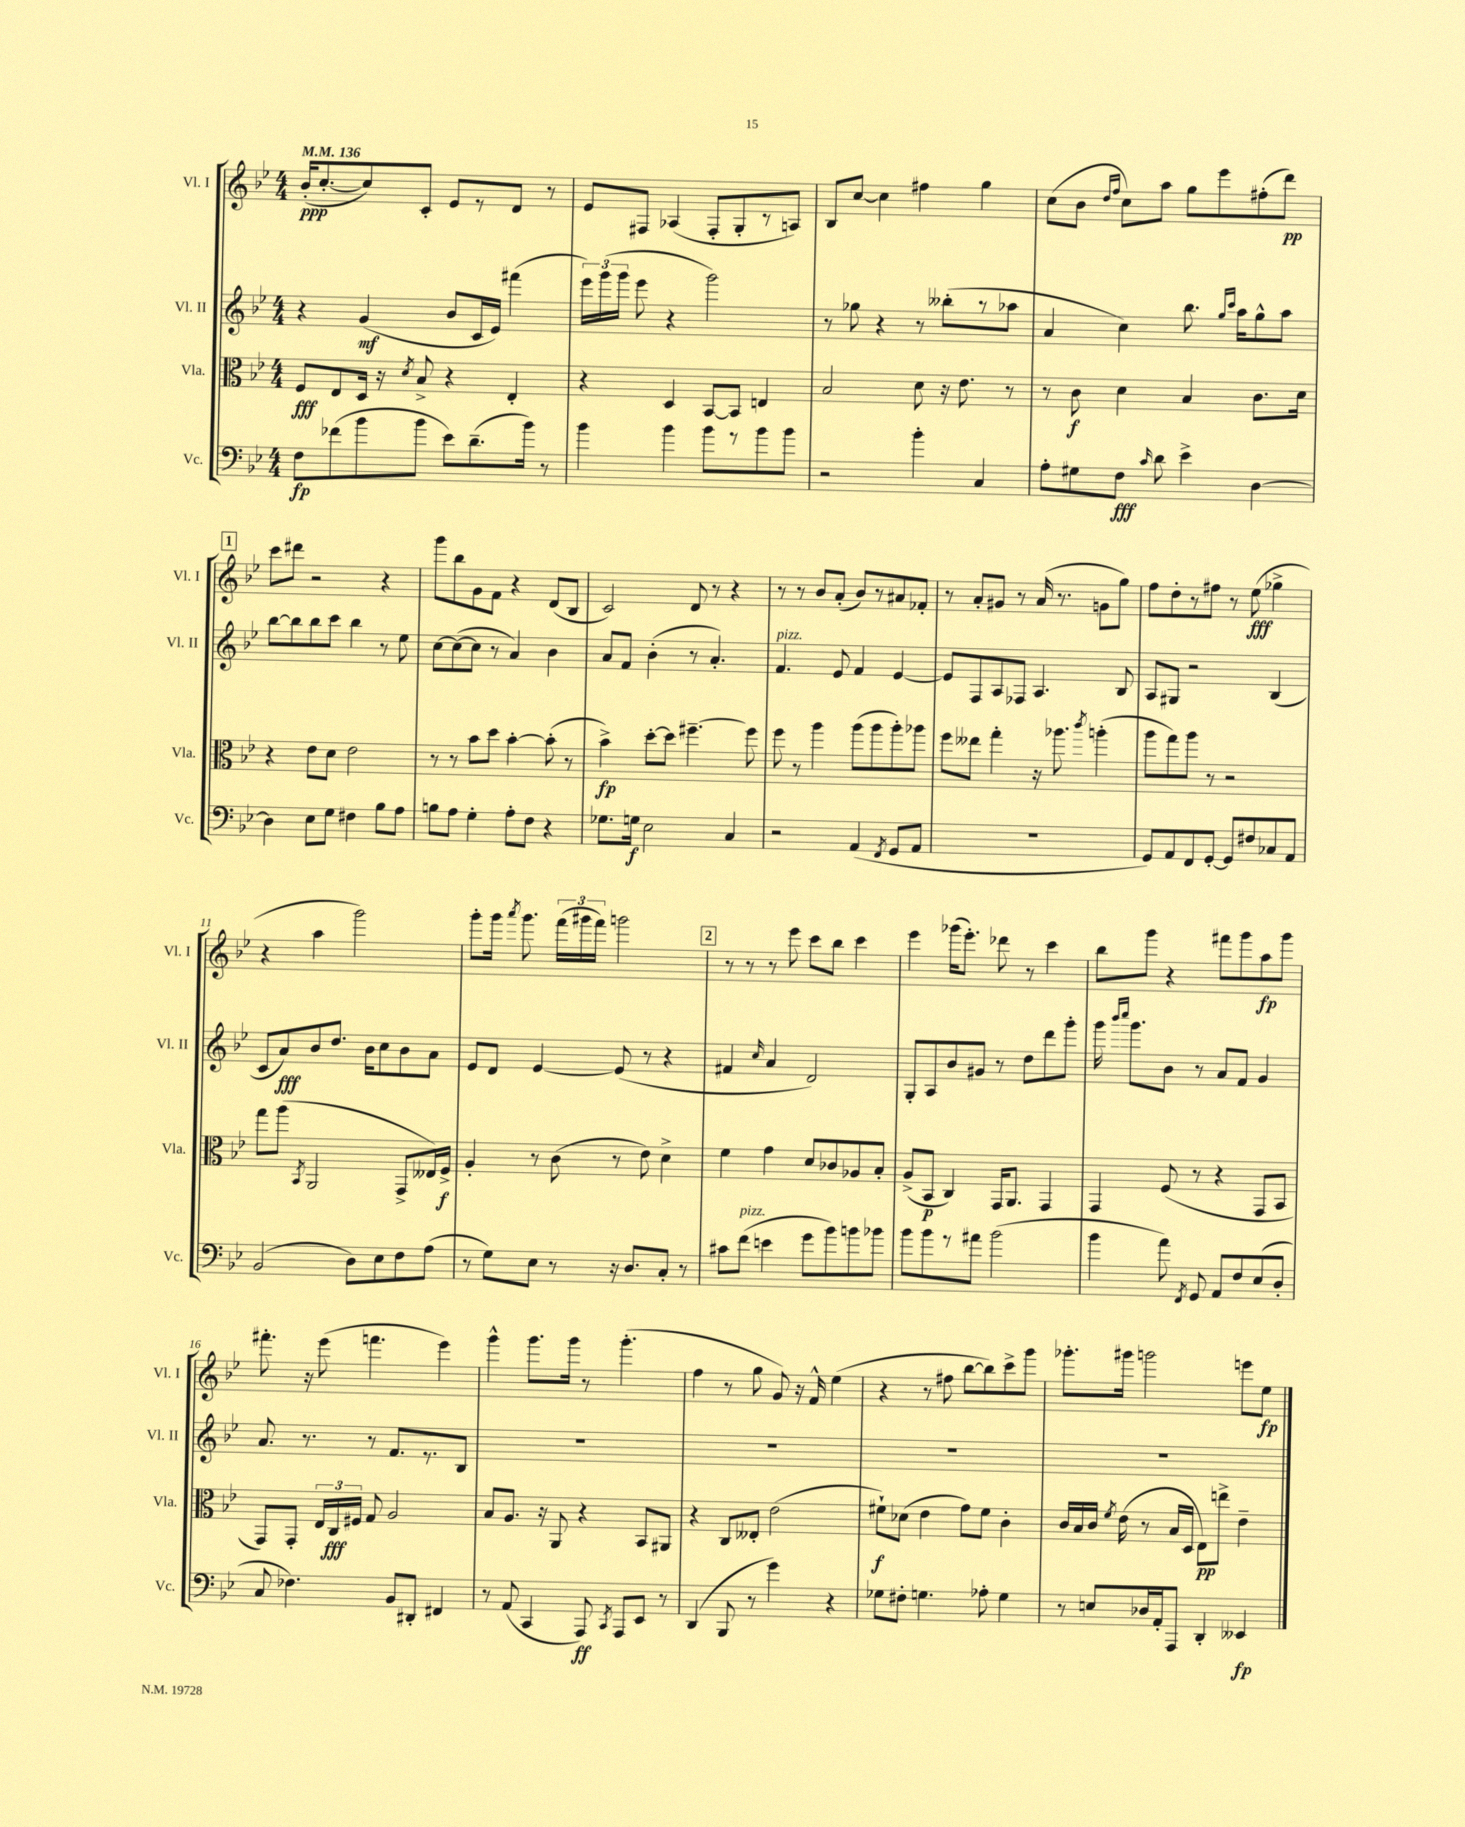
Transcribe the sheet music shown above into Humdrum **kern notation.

**kern	**kern	**kern	**kern
*staff4	*staff3	*staff2	*staff1
*clefF4	*clefC3	*clefG2	*clefG2
*k[b-e-]	*k[b-e-]	*k[b-e-]	*k[b-e-]
*M4/4	*M4/4	*M4/4	*M4/4
*MM136	*MM136	*MM136	*MM136
8F	8F	4r	(16b-'
.	.	.	[8.cc'
(8f-	8E-	.	.
8b-	16D	(4g	8cc])
.	16r	.	.
.	8qd	.	.
8b-	8B-^	.	8c'
8e-)	4r	8b-	8e-
(8.d~	.	16c	8r
.	.	16e-)	.
.	4E-'	(4fff#	8d
16b-)	.	.	.
8r	.	.	8r
=	=	=	=
4b-	4r	24eee-)	8e-
.	.	(24ggg	.
.	.	24ggg	.
.	.	8eee-	8F#
4b-	4D	4r	(4A-
8b-	[8BB-	2ggg)	8F#'
8r	8BB-]	.	8G'
8b-	4E	.	8r
8b-	.	.	8A)
=	=	=	=
2r	2B-	8r	8B-
.	.	8gg-	[8cc
.	.	4r	4cc]
4b-'	8d	8r	4ff#
.	16r	(8bb--'	.
.	8.e-	.	.
4C	.	8r	4gg
.	8r	8aa-	.
=	=	=	=
8A'	8r	4a	(8cc
8G#	8c	.	8b-
.	.	.	16qqdd
.	.	.	16qqff
8F	4d	4cc)	8cc)
16qqc	.	.	.
8d	.	.	8aa
4e-^	4B-	8.bb-	8gg
.	.	.	8eee-
.	.	16qqgg	.
.	.	16qqccc	.
.	.	16aa	.
[4D	8.c	8gg^^	(8ff#'
.	.	8aa	8ddd)
.	16d	.	.
=	=	=	=
4D]	4r	[8bb-	8ccc
.	.	8bb-]	8ddd#
8E-	8e-	8bb-	2r
8G	8d	8ccc	.
4F#	2e-	4bb-	.
8B-	.	8r	4r
8A	.	8ee-	.
=	=	=	=
8B	8r	[8cc	8ggg
8A	8r	(8cc_	8bb-
4G'	8b-	8cc]	8g
.	8dd	8r	8f
8A'	[4b-'	4a)	4r
8F	.	.	.
4r	(8b-']	4b-	(8d
.	8r	.	8B-
=	=	=	=
8.G-	4b-^)	8a	2c)
.	.	8f	.
16G	.	.	.
2E-	[8dd'	(4b-'	.
.	8dd]	.	.
.	[4.ff#~	8r	8d
.	.	4.a')	8r
4C	.	.	4r
.	8ff#]	.	.
=	=	=	=
2r	8ff	4.f	8r
.	8r	.	8r
.	4aa	.	8b-
.	.	8e-	(8a'
(4AA	(8aa	4f	8b-)
.	8aa	.	8r
8qFF	.	.	.
8GG	8aa')	[4e-	8a#
8AA	8aa-	.	8f-'
=	=	=	=
1r	8ff	8e-]	8r
.	8ee--	8F	8a'
.	4gg'	8A	8g#
.	.	8F-	8r
.	16r	4.A	(16a
.	8.aa-	.	8.r
.	8qccc	.	.
.	(4aa'	.	8g
.	.	8B-	8gg)
=	=	=	=
8GG)	8aa	8A	8ff
8AA	8gg)	8G#	8dd'
8FF	8aa	2r	8r
[8GG'	8r	.	8ff#
8GG]	2r	.	8r
8F#	.	.	(8ee-
8C-	.	(4B-	4gg-^
8AA	.	.	.
=	=	=	=
(2BB-	8gg	8c	4r
.	(8aa	8a)	.
.	8qBB-	.	.
.	2AA	8b-	4aa
.	.	8.dd	.
8D)	.	.	2ggg)
.	.	16b-	.
8E-	.	8cc	.
8F	8GG^	8b-	.
(8A	16E--)	8a	.
.	16F^	.	.
=	=	=	=
8r	4A'	8e-	8ggg'
8G)	.	8d	16ggg
.	.	.	8qaaa
.	.	.	8.ggg
8E-	8r	[4e-	.
8r	(8c	.	(24fff
.	.	.	24ggg#
.	.	.	24fff)
16r	8r	(8e-]	2ggg
8.D	.	.	.
.	8e-)	8r	.
8C'	4d^	4r	.
8r	.	.	.
=	=	=	=
8c#	4f	4f#	8r
(8f	.	.	8r
.	.	16qqcc	.
4e	4g	4a	8r
.	.	.	8eee-
8g	8d	2d)	8ccc
8b-)	8c-	.	8bb-
8b	8A-	.	4ccc
8b-	8B-'	.	.
=	=	=	=
8b-	(8A^	8G'	4eee-
8b-	8BB-	8A	.
8r	4C)	8b-	(16ggg-
.	.	.	8.eee-')
8a#	.	8g#	.
(2b-	16GG	8r	8ddd-
.	8.AA	.	.
.	.	8dd	8r
.	4GG	8ddd	4ccc
.	.	8ggg'	.
=	=	=	=
4b-	4GG	16ggg	8bb-
.	.	16qqbbb-	.
.	.	16qqcccc	.
.	.	8.ggg	.
.	.	.	8ggg
8a)	(8F	8b-	4r
8qFF	.	.	.
8GG	8r	8r	.
8AA	4r	8a	8fff#
8F	.	8f	8ggg
(8E-	8GG	4g	8aa
8D'	8BB-	.	8ggg
=	=	=	=
8C	8GG)	8.a	8.fff#'
4.F-)	8GG'	.	.
.	.	8.r	16r
.	24E-	.	(8eee-
.	24C	.	.
.	24F#	.	.
.	8G	8r	4.fff
8BB-	2A	8.f	.
8DD#'	.	.	.
.	.	8.r	.
4FF#	.	.	4eee-)
.	.	8B-	.
=	=	=	=
8r	8B-	1r	4ggg^^
(8AA	8.A	.	.
4CC	.	.	8.ggg
.	16r	.	.
.	8AA	.	.
.	.	.	16ggg
8AAA)	4r	.	8r
8qCC	.	.	.
8AAA	.	.	(4.ggg'
8EE-	8BB-	.	.
8r	8AA#	.	.
=	=	=	=
(4DD	4r	1r	4ff
8BBB-	8C	.	8r
8r	8E--'	.	8gg
4g)	(2e-	.	8g)
.	.	.	16r
.	.	.	16f^^
4r	.	.	(4ee-
=	=	=	=
8G-	8f#`)	1r	4r
8F#'	(8d-	.	.
4.G	4e-	.	8r
.	.	.	8ff#
.	8g)	.	[8bb-
8A-'	8f#	.	8bb-])
4G	4c'	.	8ccc^
.	.	.	8ggg
=	=	=	=
8r	16c	1r	8.ggg-'
.	16B-	.	.
8E	16c	.	.
.	8qf	.	.
.	(16e-	.	16ggg#
16D-	8r	.	2ggg
16AA'	.	.	.
8AAA	16B-	.	.
.	16D	.	.
4DD'	8E-)	.	.
.	8ee^	.	.
4EE--	4e-~	.	8eee
.	.	.	8ee-
==	==	==	==
*-	*-	*-	*-
